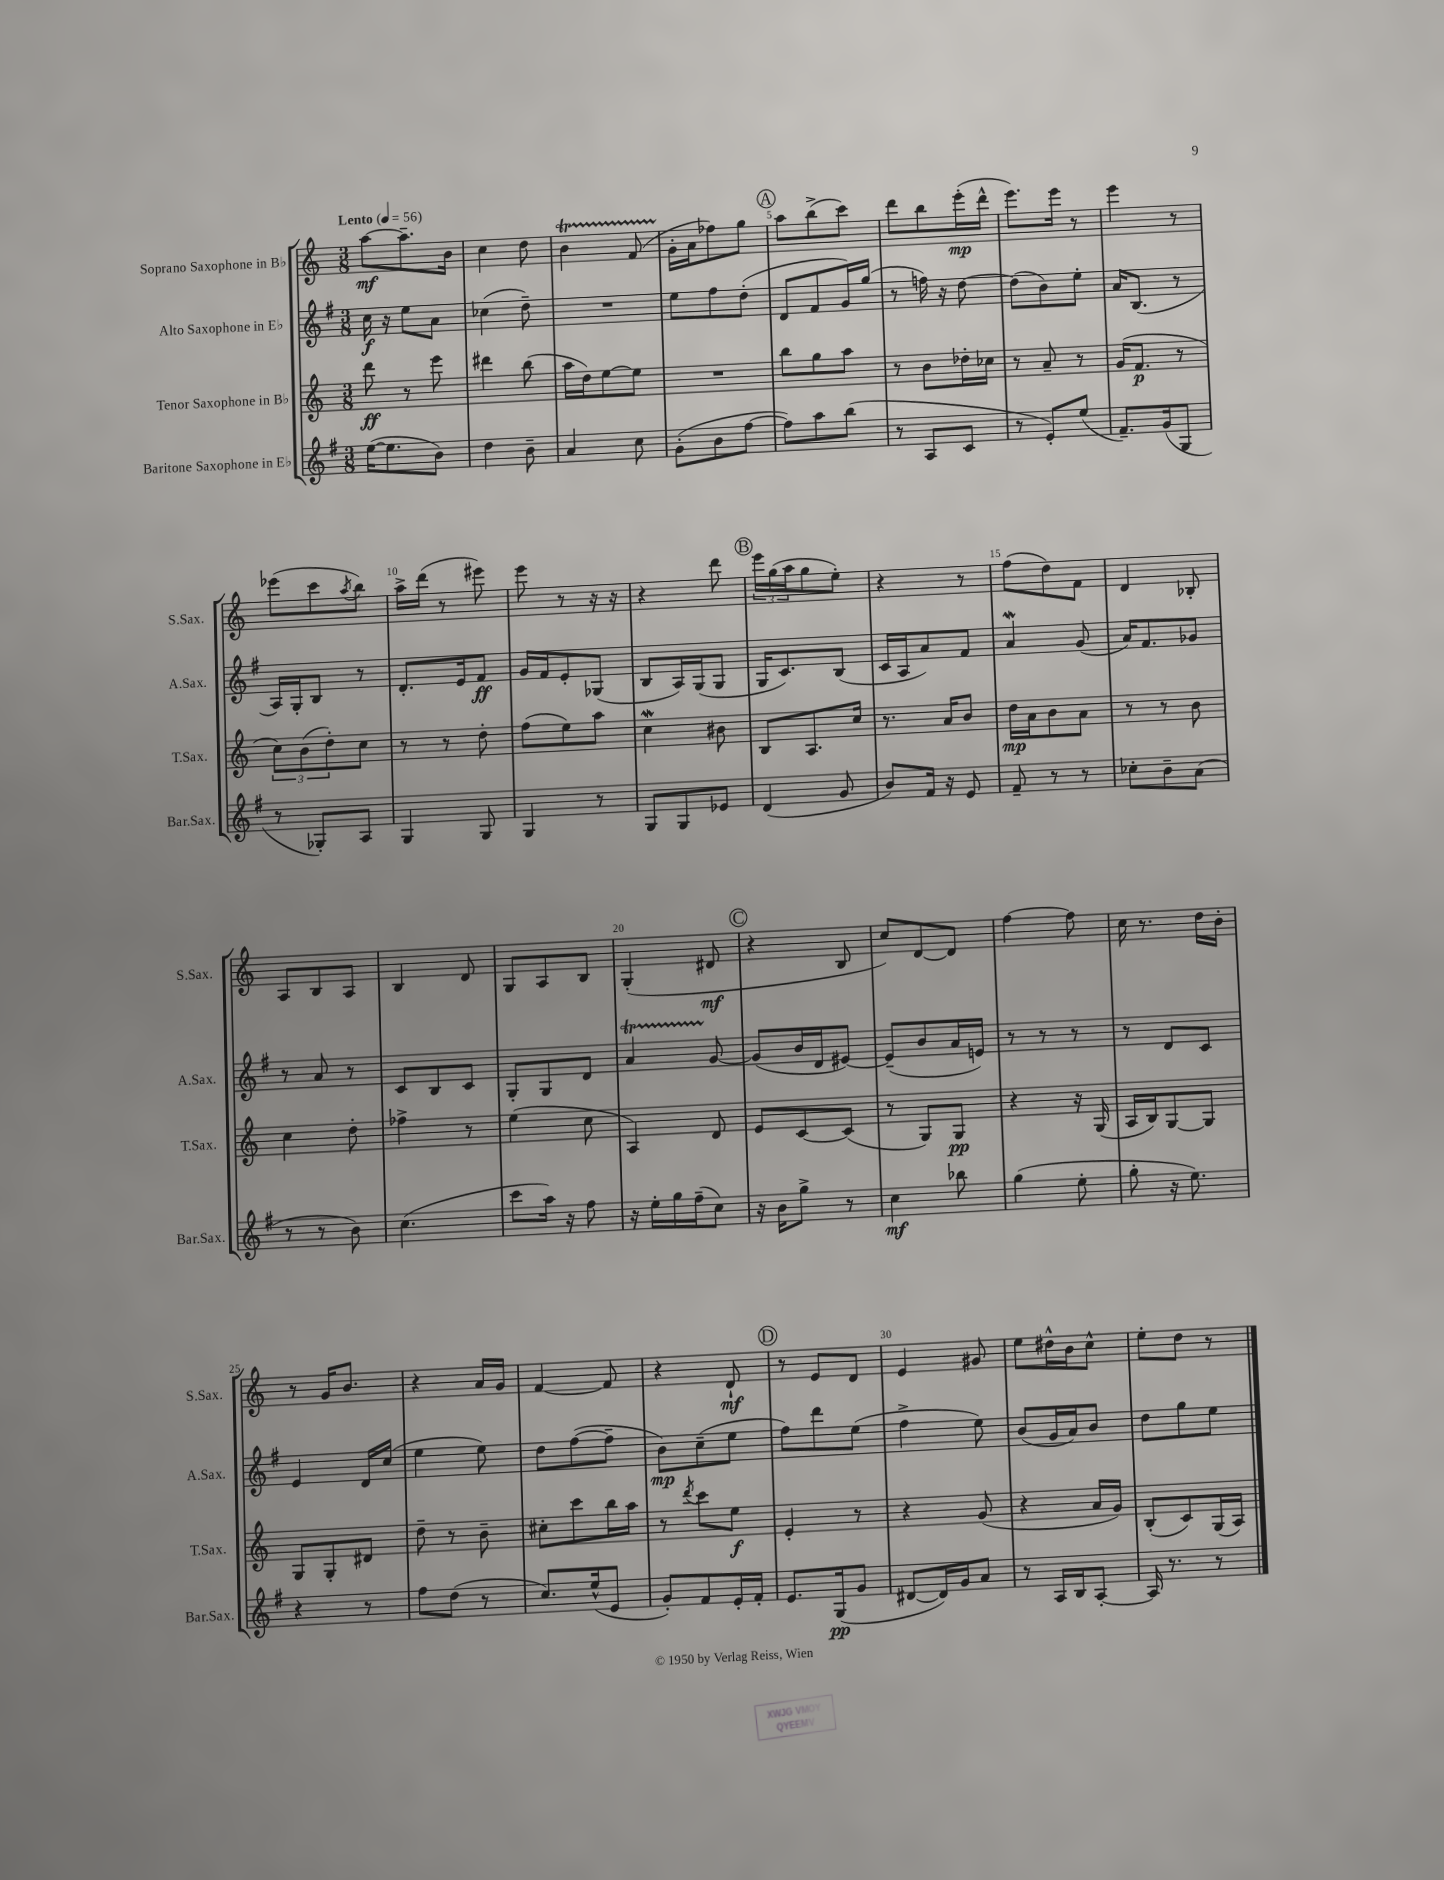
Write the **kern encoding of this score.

**kern	**kern	**kern	**kern
*staff4	*staff3	*staff2	*staff1
*clefG2	*clefG2	*clefG2	*clefG2
*k[f#]	*k[]	*k[f#]	*k[]
*M3/8	*M3/8	*M3/8	*M3/8
*MM56	*MM56	*MM56	*MM56
([16ee	8ddd	16cc	[8aa
8.ee]	.	16r	.
.	8r	8ee	8.aa~]
8b)	8eee	8a	.
.	.	.	16b
=	=	=	=
4dd	4ddd#	(4cc-	4cc
8b~	(8bb	8dd~)	8dd
=	=	=	=
4a	16aa	4.r	4b
.	16dd)	.	.
.	[8ee	.	.
8cc	8ee]	.	(8f
=	=	=	=
(8g'	4.r	8ee	16g'
.	.	.	16a
8b	.	8ff#	8ff-)
[8ff#	.	(8dd'	8gg
=	=	=	=
8ff#])	8bb	8d	8aa
8aa	8gg	8f#	(8bb^
(8bb	8aa	16g)	8ccc)
.	.	(16gg	.
=	=	=	=
8r	8r	8r	8ddd
8A	8b	16ff)	8bb
.	.	16r	.
8c	16dd-'	[8dd	(16eee'
.	16cc-	.	16ddd^^
=	=	=	=
8r	8r	(8dd]	8.eee)
8e')	8a~	8b)	.
.	.	.	16eee
(8ee	8r	8ee'	8r
=	=	=	=
8.f#~)	(16g	16a	4eee
.	8.f	(8.B	.
(16g	.	.	.
8G	8r	8r	8r
=	=	=	=
8r	12cc)	16A)	(8eee-
.	.	16G'	.
.	(12b	.	.
8G-')	.	8B	8ccc
.	12dd')	.	.
.	.	.	8qaa
8A	8cc	8r	8bb)
=	=	=	=
4G	8r	8.d'	16aa^
.	.	.	(16ddd
.	8r	.	8r
.	.	16e	.
8G	8dd'	8f#	8eee#)
=	=	=	=
4G	(8ff	16g	8eee
.	.	16f#	.
.	8ee)	8e'	8r
8r	8aa	(8G-	16r
.	.	.	16r
=	=	=	=
8G	4cc	8B	4r
8G	.	16A)	.
.	.	(16G	.
8e-	8b#	8G	8ddd
=	=	=	=
(4d	8B	16G	24eee
.	.	.	(24gg
.	.	8.c)	.
.	.	.	24aa
.	8.A	.	8gg
8g	.	(8B	8ee')
.	16cc	.	.
=	=	=	=
8b)	8.r	16c	4r
.	.	16A	.
16f#	.	8a)	.
16r	16a	.	.
8e	8b	8f#	8r
=	=	=	=
8f#~	16dd	4a	(8ff
.	16a	.	.
8r	8b	.	8dd)
8r	8a	(8g	8f
=	=	=	=
8cc-'	8r	16a)	4d
.	.	8.f#	.
8b~	8r	.	.
(8a	8b	8g-	8B-'
=	=	=	=
8r	4cc	8r	8A
8r	.	8a	8B
8b)	8dd'	8r	8A
=	=	=	=
(4.cc	4ff-^	8c	4B
.	.	8B	.
.	8r	8c	8d
=	=	=	=
8ccc	(4ee	8G'	8G
16aa)	.	8G	8A
16r	.	.	.
8ff#	8cc	8d	8B
=	=	=	=
16r	4A)	4a	(4G'
16ee'	.	.	.
16gg	.	.	.
(16ff#~	.	.	.
8cc)	8d	[8g	8d#
=	=	=	=
16r	8e	(8g]	4r
16b	.	.	.
8gg^	[8c	16b	.
.	.	16d	.
8r	(8c]	[8e#)	8B
=	=	=	=
4cc	8r	(8e#~]	8cc)
.	8G)	8b	[8d
8bb-	8G	16a	8d]
.	.	16e)	.
=	=	=	=
(4gg	4r	8r	[4ff
.	.	8r	.
8ee'	16r	8r	8ff]
.	(16G	.	.
=	=	=	=
8gg'	16A	8r	16cc
.	16B)	.	8.r
16r	[8G	8d	.
8.ee)	.	.	.
.	8G]	8c	16dd
.	.	.	16b'
=	=	=	=
4r	8G	4e	8r
.	8G'	.	16g
.	.	.	8.b
8r	8d#	16d	.
.	.	(16cc	.
=	=	=	=
8ff#	8dd~	4ee	4r
(8dd	8r	.	.
8r	8b~	8ee)	16a
.	.	.	16g
=	=	=	=
8.cc)	8cc#'	8dd	[4f
.	8ccc	([8ff#	.
(16ee^^	.	.	.
8e	16bb	8ff#~]	8f]
.	16aa	.	.
=	=	=	=
8g')	8r	8b)	4r
.	8qddd	.	.
8f#	8ccc	(8cc~	.
16e'	8ee	8ee	8d`
16f#'	.	.	.
=	=	=	=
8.e	4e'	8ff#)	8r
.	.	8ddd	8e
(16G	.	.	.
8g	8r	(8ee	8d
=	=	=	=
[8d#	4r	4ff#^	4e
16d#])	.	.	.
16g	.	.	.
8a	(8g	8ee)	8g#
=	=	=	=
8r	4r	(8b	8ee
16A	.	16g	16dd#^^
16B	.	16a)	16b
[8A'	16a	8b	8cc^^
.	16g)	.	.
=	=	=	=
16A]	(8B'	8dd	8ee'
8.r	.	.	.
.	8c)	8gg	8dd
8r	(16G	8ee	8r
.	16A)	.	.
==	==	==	==
*-	*-	*-	*-
